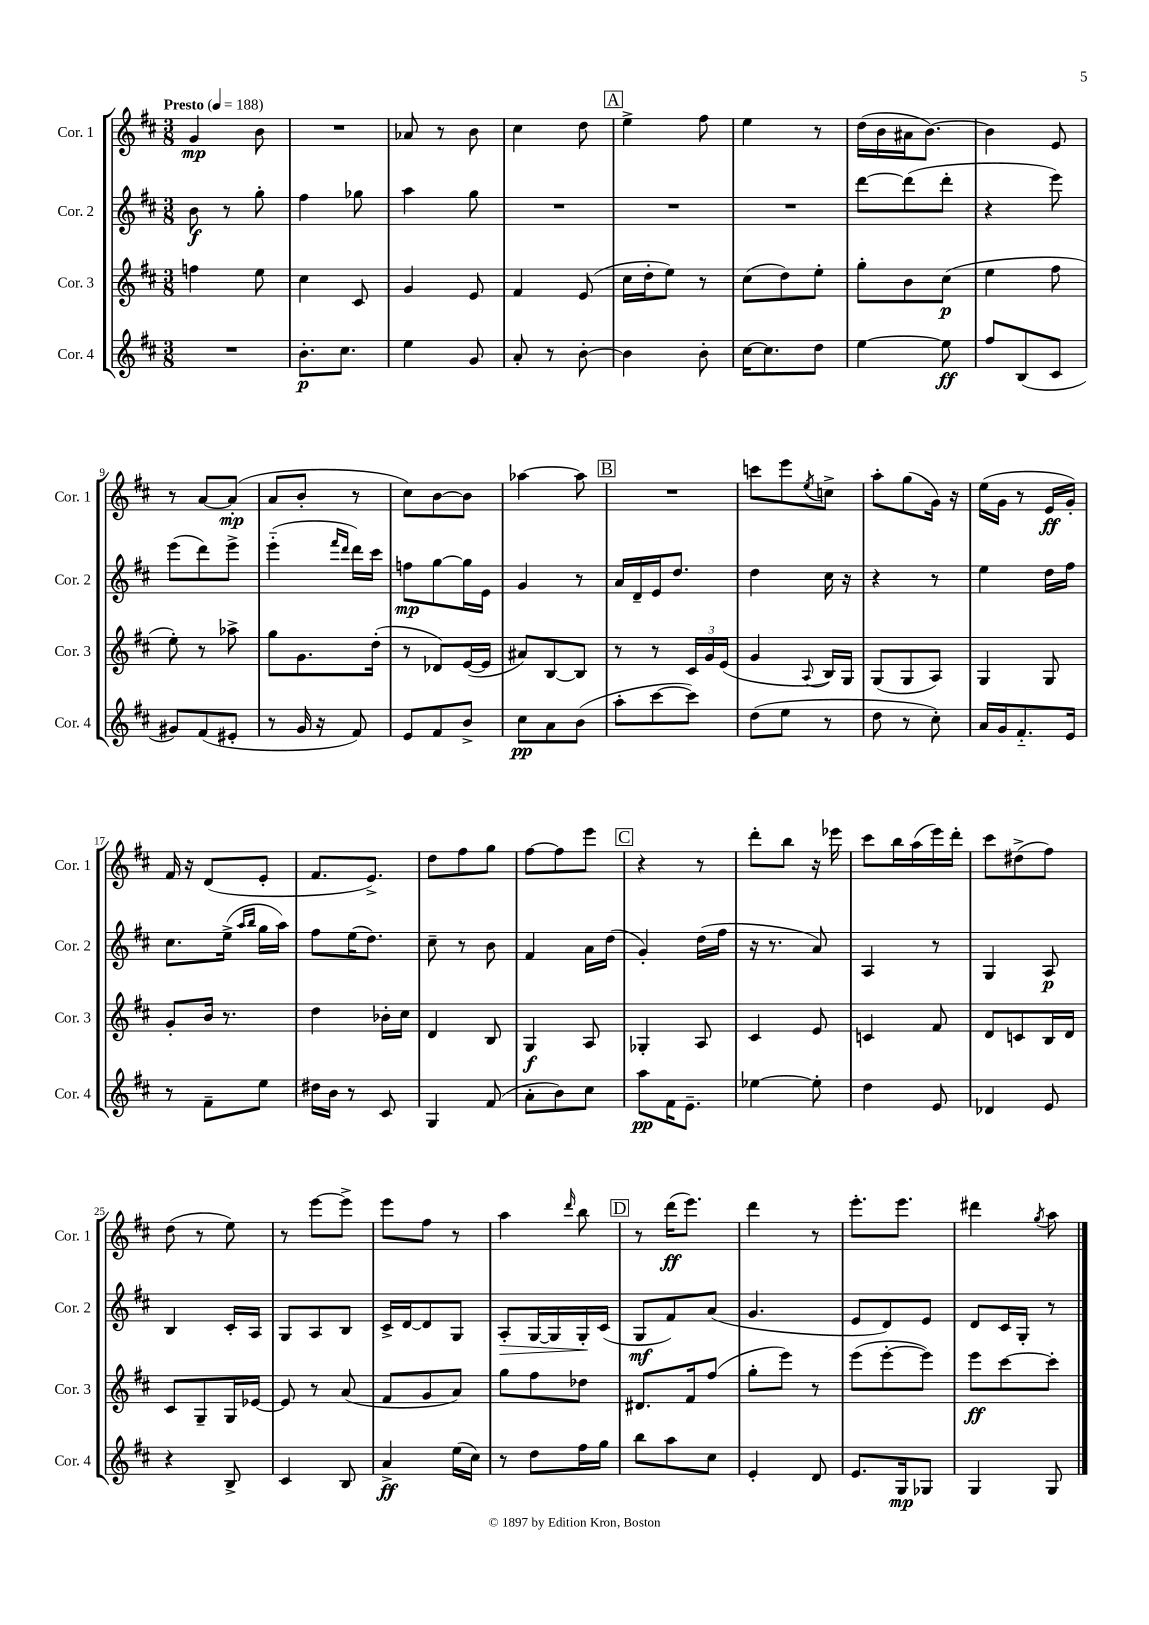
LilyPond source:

<<
\new StaffGroup <<
\new Staff = "s0" \with { instrumentName = "Cor. 1" shortInstrumentName = "Cor. 1" } {
    \clef treble \key d \major \numericTimeSignature \time 3/8 \tempo "Presto" 4 = 188
    g'4\mp b'8 |
    R4. |
    aes'8 r8 b'8 |
    cis''4 d''8 |
    \mark \markup { \box "A" } e''4-> fis''8 |
    e''4 r8 |
    d''16( b'16 ais'16 b'8.~) |
    b'4 e'8 |
    r8 a'8~ a'8-.\mp( |
    a'8 b'8-. r8 |
    cis''8) b'8~ b'8 |
    aes''4~ aes''8 |
    \mark \markup { \box "B" } R4. |
    c'''8 e'''8 \acciaccatura { e''8 } c''8-> |
    a''8-. g''8( g'16) r16 |
    e''16( g'16 r8 e'16\ff g'16-.) |
    fis'16 r16 d'8( e'8-. |
    fis'8. e'8.->) |
    d''8 fis''8 g''8 |
    fis''8~ fis''8 e'''8 |
    \mark \markup { \box "C" } r4 r8 |
    d'''8-. b''8 r16 ees'''16 |
    cis'''8 b''16 a''16( e'''16) d'''16-. |
    cis'''8 dis''8->( fis''8) |
    d''8( r8 e''8) |
    r8 e'''8~ e'''8-> |
    e'''8 fis''8 r8 |
    a''4 \grace { d'''16 } b''8 |
    \mark \markup { \box "D" } r8 d'''16\ff( e'''8.) |
    d'''4 r8 |
    e'''8.-. e'''8. |
    dis'''4 \acciaccatura { g''8 } a''8 \bar "|." |
}
\new Staff = "s1" \with { instrumentName = "Cor. 2" shortInstrumentName = "Cor. 2" } {
    \clef treble \key d \major \numericTimeSignature \time 3/8
    b'8\f r8 g''8-. |
    fis''4 ges''8 |
    a''4 g''8 |
    R4. |
    \mark \markup { \box "A" } R4. |
    R4. |
    d'''8~ d'''8( d'''8-. |
    r4 e'''8) |
    e'''8( d'''8) e'''8-> |
    e'''4-_( \grace { fis'''16 d'''16 } d'''16) cis'''16 |
    f''8\mp g''8~ g''16 e'16 |
    g'4 r8 |
    \mark \markup { \box "B" } a'16 d'16-- e'16 d''8. |
    d''4 cis''16 r16 |
    r4 r8 |
    e''4 d''16 fis''16 |
    cis''8. e''16->( \grace { a''16 b''16 } g''16 a''16) |
    fis''8 e''16( d''8.) |
    cis''8-- r8 b'8 |
    fis'4 a'16 d''16( |
    \mark \markup { \box "C" } g'4-.) d''16( fis''16 |
    r16 r8. a'8) |
    a4 r8 |
    g4 a8\p |
    b4 cis'16-. a16 |
    g8 a8 b8 |
    cis'16-> d'16~ d'8 g8 |
    a8-.\> g16~ g16 g16-.\! cis'16( |
    \mark \markup { \box "D" } g8\mf fis'8) a'8( |
    g'4. |
    e'8 d'8) e'8 |
    d'8 cis'16 g16-. r8 \bar "|." |
}
\new Staff = "s2" \with { instrumentName = "Cor. 3" shortInstrumentName = "Cor. 3" } {
    \clef treble \key d \major \numericTimeSignature \time 3/8
    f''4 e''8 |
    cis''4 cis'8 |
    g'4 e'8 |
    fis'4 e'8( |
    \mark \markup { \box "A" } cis''16 d''16-. e''8) r8 |
    cis''8( d''8) e''8-. |
    g''8-. b'8 cis''8\p( |
    e''4 fis''8 |
    e''8-.) r8 aes''8-> |
    g''8 g'8. d''16-.( |
    r8 des'8) e'16~( e'16 |
    ais'8) b8~ b8 |
    \mark \markup { \box "B" } r8 r8 \tuplet 3/2 { cis'16 g'16 e'16( } |
    g'4 \appoggiatura { a8 } b16) g16 |
    g8( g8 a8) |
    g4 g8 |
    g'8-. b'16 r8. |
    d''4 bes'16-. cis''16 |
    d'4 b8 |
    g4\f a8 |
    \mark \markup { \box "C" } ges4-. a8 |
    cis'4 e'8 |
    c'4 fis'8 |
    d'8 c'8 b16 d'16 |
    cis'8 g8-- g16 ees'16~ |
    ees'8 r8 a'8( |
    fis'8 g'8 a'8) |
    g''8 fis''8 des''8 |
    \mark \markup { \box "D" } dis'8. fis'16 fis''8( |
    g''8-. e'''8) r8 |
    e'''8( e'''8~-. e'''8) |
    e'''8\ff cis'''8~ cis'''8-. \bar "|." |
}
\new Staff = "s3" \with { instrumentName = "Cor. 4" shortInstrumentName = "Cor. 4" } {
    \clef treble \key d \major \numericTimeSignature \time 3/8
    R4. |
    b'8.-.\p cis''8. |
    e''4 g'8 |
    a'8-. r8 b'8~-. |
    \mark \markup { \box "A" } b'4 b'8-. |
    cis''16~ cis''8. d''8 |
    e''4~ e''8\ff |
    fis''8 b8( cis'8 |
    gis'8) fis'8( eis'8-. |
    r8 g'16 r16 fis'8) |
    e'8 fis'8 b'8-> |
    cis''8\pp a'8 b'8( |
    \mark \markup { \box "B" } a''8-. cis'''8~ cis'''8) |
    d''8( e''8 r8 |
    d''8 r8 cis''8-.) |
    a'16 g'16 fis'8.-_ e'16 |
    r8 fis'8-- e''8 |
    dis''16 b'16 r8 cis'8 |
    g4 fis'8( |
    a'8-. b'8) cis''8 |
    \mark \markup { \box "C" } a''8\pp fis'16 e'8.-- |
    ees''4~ ees''8-. |
    d''4 e'8 |
    des'4 e'8 |
    r4 b8-> |
    cis'4 b8 |
    a'4->\ff e''16( cis''16) |
    r8 d''8 fis''16 g''16 |
    \mark \markup { \box "D" } b''8 a''8 cis''8 |
    e'4-. d'8 |
    e'8. g16\mp ges8 |
    g4 g8 \bar "|." |
}
>>
>>
